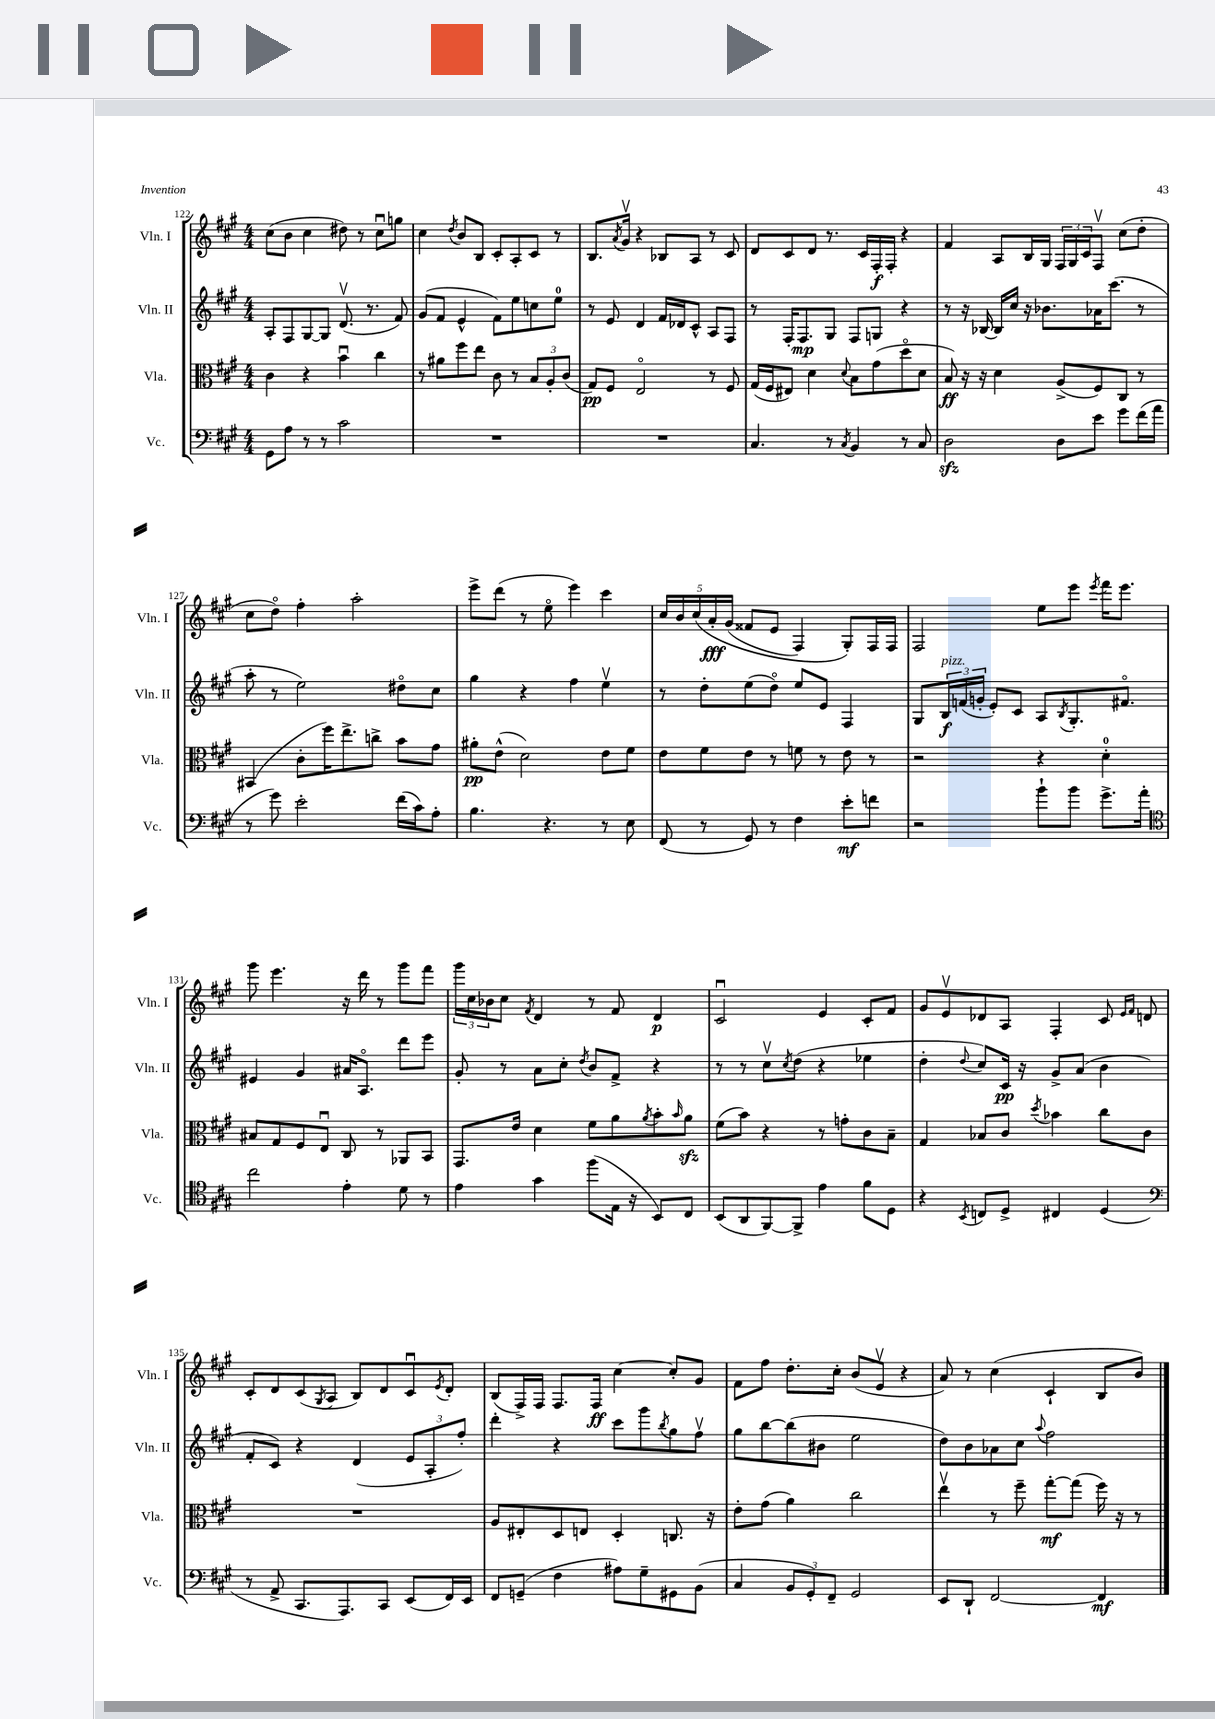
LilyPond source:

<<
\new StaffGroup <<
\new Staff = "s0" \with { instrumentName = "Vln. I" shortInstrumentName = "Vln. I" } {
    \clef treble \key a \major \numericTimeSignature \time 4/4
    cis''8( b'8 cis''4 dis''8) r8 cis''8\downbow g''8 |
    cis''4 \acciaccatura { d''8 } b'8 b8 cis'8-. a8-. cis'8 r8 |
    b8. \acciaccatura { a'8 } gis'16\upbow r4 bes8 a8 r8 cis'8 |
    d'8 cis'8 d'8 r8. cis'16 fis16-.\f fis16-. r4 |
    fis'4 a8 b16 gis16 \tuplet 3/2 { fis16 gis16 cis'16 } fis8\upbow cis''8( d''8-. |
    cis''8 d''8\flageolet) fis''4-. a''2-. |
    e'''8-> d'''8( r8 e''8\flageolet e'''4) cis'''4 |
    \tuplet 5/4 { cis''16 b'16 cis''16\( a'16-.\fff gis'16( } fisis'8 e'8 fis4) gis8-.\) fis16 fis16 |
    fis2 e''8 e'''8 \acciaccatura { e'''8 } fis'''16 e'''8. |
    gis'''8 e'''4. r16 d'''16 r8 gis'''8 fis'''8 |
    \tuplet 3/2 { gis'''16 cis''16 bes'16 } cis''8 \acciaccatura { fis'8 } d'4 r8 fis'8 d'4\p |
    cis'2\downbow e'4 cis'8-. fis'8 |
    gis'8 e'8\upbow des'8 a8 fis4-. cis'8 \grace { e'16 fis'16 } d'8 |
    cis'8-. d'8 cis'8( \acciaccatura { gis8 } a8 b8) d'8 cis'8\downbow \acciaccatura { e'8 } d'8-. |
    b8( fis16->) fis16 fis8. fis16\ff cis''4~ cis''8-. gis'8 |
    fis'8 fis''8 d''8.-. cis''16-. b'8( e'8\upbow r4 |
    a'8) r8 cis''4( cis'4-! b8 b'8) \bar "|." |
}
\new Staff = "s1" \with { instrumentName = "Vln. II" shortInstrumentName = "Vln. II" } {
    \clef treble \key a \major \numericTimeSignature \time 4/4
    a8-. fis8 gis8~ gis8 d'8.\upbow( r8. fis'8) |
    gis'8( fis'8 e'4-^ fis'8) e''8 c''8 e''8-0 |
    r8 e'8 d'4 fis'16 des'16 cis'8-^ a8 fis8 |
    r8 fis16-. fis8.\mp gis8 fis8 g8 r4 |
    r8 r16 bes16~ bes16 cis''16 r16 bes'8. aes'16 cis'''8.( r8 |
    a''8-. r8 e''2) dis''8\flageolet cis''8 |
    gis''4 r4 fis''4 e''4\upbow |
    r8 d''8-. e''8( d''8\flageolet) e''8 e'8 fis4 |
    gis8 \tuplet 3/2 { b16\f^\markup { \italic "pizz." } f'16( g'16-. } e'8-.) cis'8 a8 \acciaccatura { b8 } gis8.-. fis'8.\flageolet |
    eis'4 gis'4 ais'16 a8.\flageolet d'''8 e'''8 |
    gis'8-. r8 a'8 cis''8-. \acciaccatura { d''8 } b'8 fis'8-> r4 |
    r8 r8 cis''8\upbow \acciaccatura { cis''8 } d''8( r4 ees''4 |
    d''4-. \appoggiatura { d''8 } cis''8) cis'16\pp r16 gis'8-> a'8( b'4 |
    fis'8-. cis'8) r4 d'4( \tuplet 3/2 { e'8 a8-. fis''8-.) } |
    d'''4-. r4 cis'''8 gis'''8 \acciaccatura { b''8 } gis''8 fis''8\upbow |
    gis''8 b''8~ b''8( bis'8 e''2 |
    d''8) b'8 aes'8 cis''8 \appoggiatura { a''8 } fis''2 \bar "|." |
}
\new Staff = "s2" \with { instrumentName = "Vla." shortInstrumentName = "Vla." } {
    \clef alto \key a \major \numericTimeSignature \time 4/4
    cis'4 r4 b'4\downbow cis''4 |
    r8 ais'8 fis''8 e''8 cis'8 r8 \tuplet 3/2 { b8 a8-. cis'8( } |
    gis8\pp) fis8 e2\flageolet r8 fis8 |
    gis16( fis16 eis8) d'4 \appoggiatura { d'8 } b8 gis'8( d''8\flageolet d'8 |
    b8\ff) r16 r16 d'4 a8->( fis8) cis8 r8 |
    bis,4( cis'8-. fis''16) e''8.-> c''8-> b'8 gis'8 |
    ais'8-.\pp e'8-^( d'2) e'8 fis'8 |
    e'8 fis'8 e'8 r8 f'8 r8 e'8 r8 |
    r2 r4 d'4-0-. |
    bis8 gis8 fis8 e8\downbow cis8 r8 aes,8 b,8 |
    gis,8. e'16 d'4 fis'8 a'8 \acciaccatura { a'8 } b'8-. \grace { b'16 } a'8\sfz |
    fis'8( b'8) r4 r8 g'8-. cis'8 b8-- |
    gis4 bes8 cis'8 \acciaccatura { d''8 } bes'4 cis''8 cis'8 |
    R1 |
    a8 eis8-. d8 e8 d4-. c8. r16 |
    e'8-. gis'8( a'4) cis''2 |
    e''4\upbow r8 fis''8-- gis''8~-.\mf gis''8( fis''16) r16 r8 \bar "|." |
}
\new Staff = "s3" \with { instrumentName = "Vc." shortInstrumentName = "Vc." } {
    \clef bass \key a \major \numericTimeSignature \time 4/4
    gis,8 a8 r8 r8 cis'2 |
    R1 |
    R1 |
    cis4. r8 \acciaccatura { cis8 } b,4 r8 cis8 |
    d2\sfz d8 e'8 gis'8 fis'16( a'16 |
    r8 gis'8) e'2-. fis'16( cis'16) a8-. |
    b4. r4. r8 e8 |
    fis,8( r8 gis,8) r8 fis4 e'8-.\mf f'8 |
    r2 b'8-! b'8 gis'8.-> a'16-. |
    \clef tenor cis''2 e'4-. d'8 r8 |
    e'4 gis'4 fis''8( e16 r16 b,8) cis8 |
    b,8( a,8 fis,8~) fis,8-> e'4 fis'8 d8 |
    r4 \acciaccatura { b,8 } c8 d8-> cis4 d4( |
    \clef bass r8 a,8-> cis,8. a,,8.) cis,8 e,8( fis,16) e,16 |
    fis,8 g,8--( fis4 ais8) gis8-- gis,8 b,8( |
    cis4 \tuplet 3/2 { b,8 gis,8-.) fis,8-- } gis,2 |
    e,8 d,8-! fis,2~ fis,4\mf \bar "|." |
}
>>
>>
\layout { \context { \Score currentBarNumber = #122 } }
